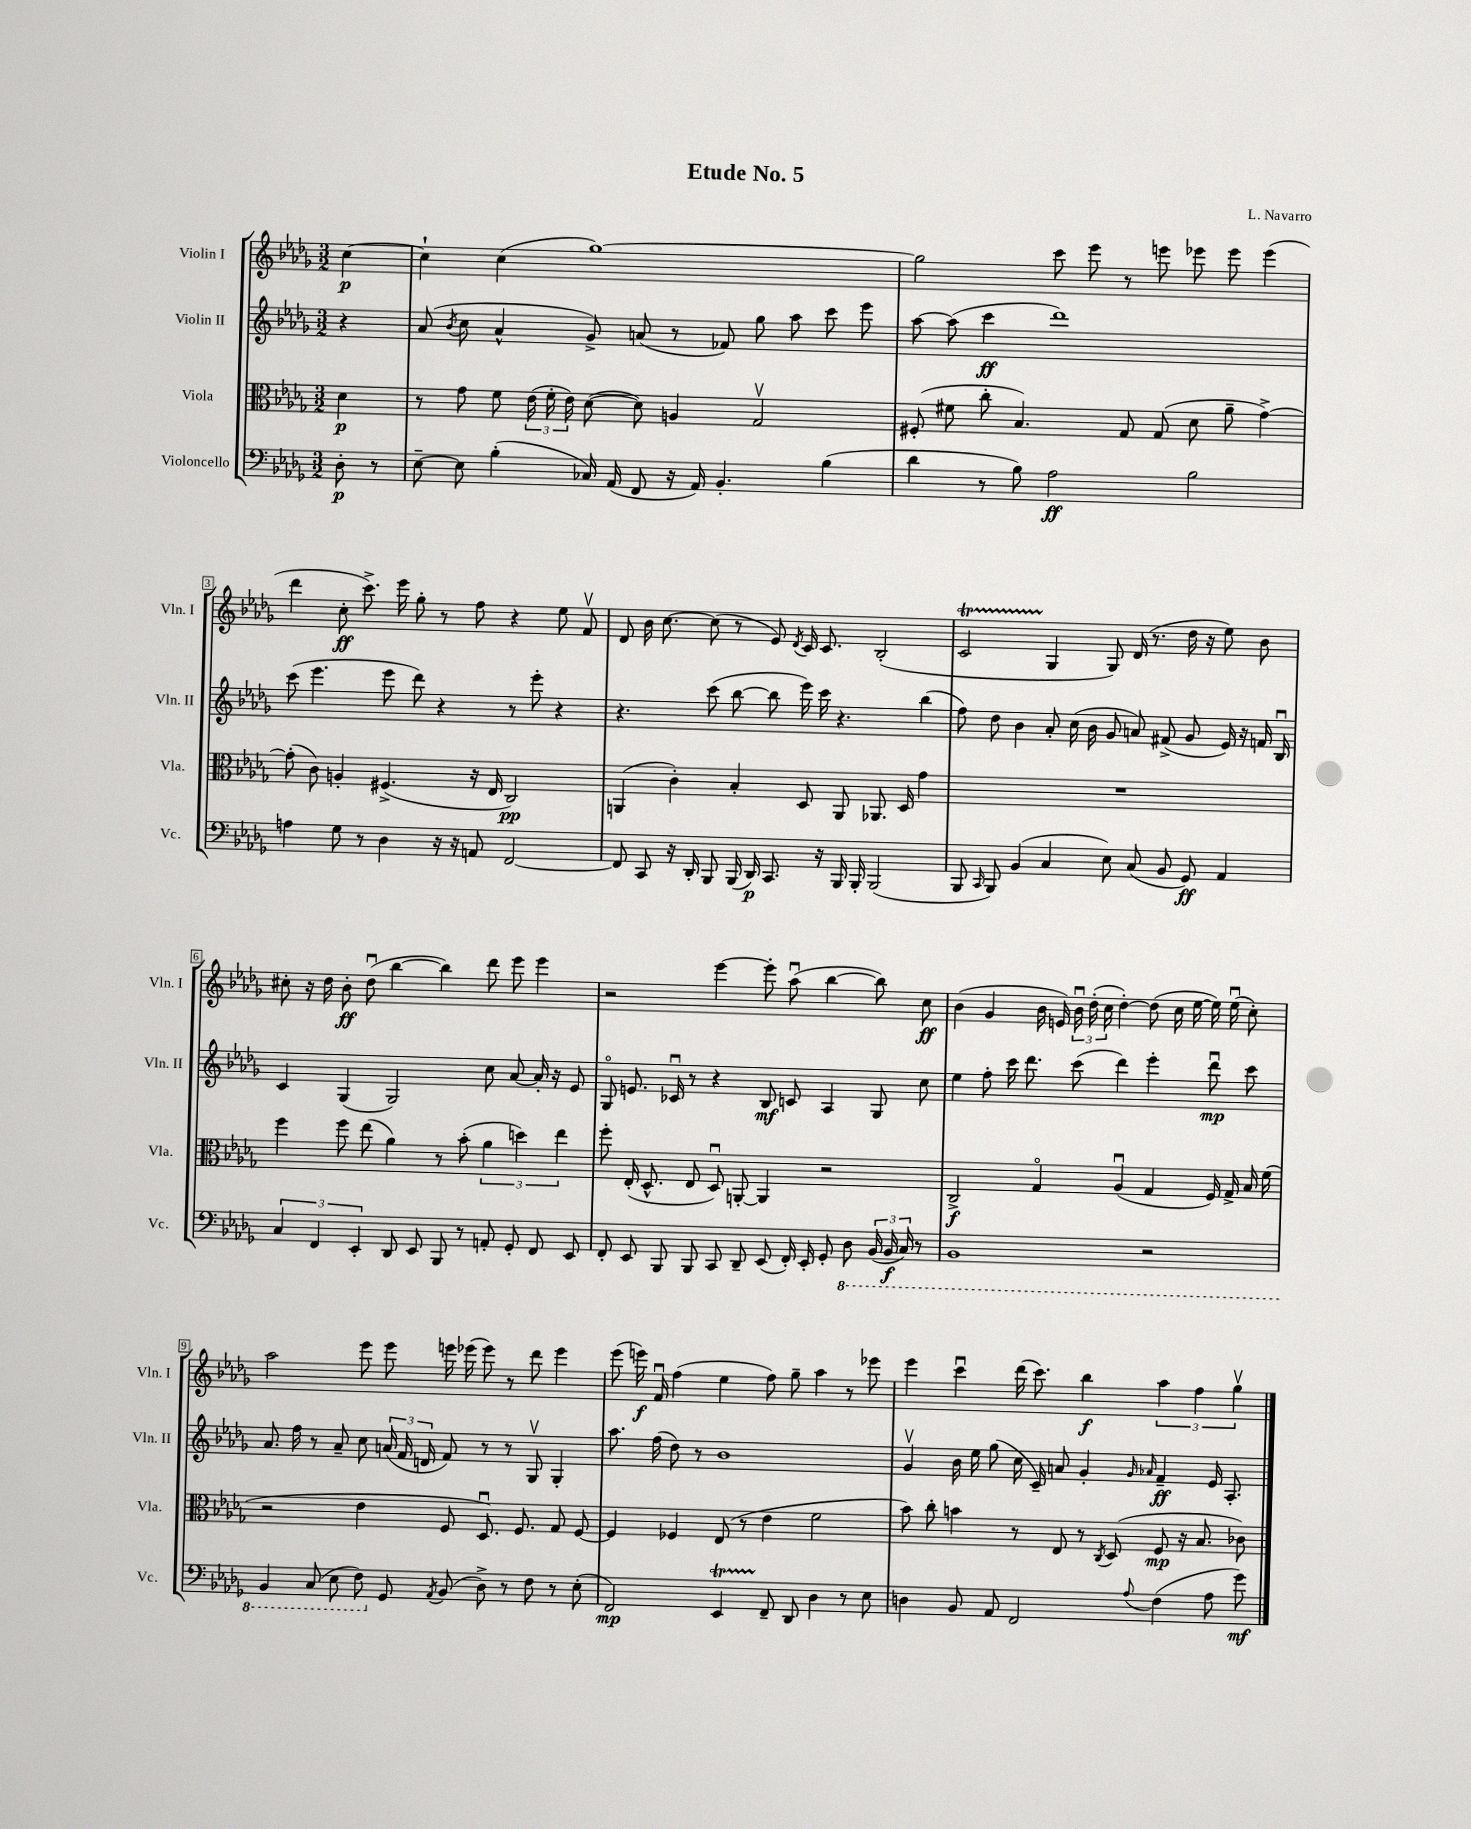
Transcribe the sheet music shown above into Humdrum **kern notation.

**kern	**kern	**kern	**kern
*staff4	*staff3	*staff2	*staff1
*clefF4	*clefC3	*clefG2	*clefG2
*k[b-e-a-d-g-]	*k[b-e-a-d-g-]	*k[b-e-a-d-g-]	*k[b-e-a-d-g-]
*M3/2	*M3/2	*M3/2	*M3/2
8D-'\	4d-\	4r	[4cc\
8r	.	.	.
=	=	=	=
[8E-~\	8r	(8a-/	4cc`\]
.	.	8qb-/	.
8E-\]	8g-\	8cc\	.
(4B-'\	8f\	4a-^^/	(4cc\
.	(24e-\	.	.
.	24f'\	.	.
.	24e-\)	.	.
16C-/)	([8d-\	8g-^/)	[1gg-)
(16AA-/	.	.	.
8FF/	8d-\])	(8a/	.
16r	4A/	8r	.
16AA-/)	.	.	.
4.BB-'/	.	8f-/)	.
.	2G-v/	8gg-\	.
.	.	8aa-\	.
(4B-\	.	8ccc\	.
.	.	8eee-\	.
=	=	=	=
4d-\	(8F#'/	[8aa-\	2gg-\]
.	8f#\	(8aa-\]	.
8r	8cc'\	4ccc\	.
8B-\)	4.B-/)	.	.
2A-\	.	1ddd-)	8ccc\
.	.	.	8eee-\
.	8G-/	.	8r
.	(8G-/	.	8eee\
2B-\	8d-\	.	8eee-\
.	8a-~\	.	8eee-\
.	[4g-^\)	.	(4eee-\
=	=	=	=
4A\	(8g-'\]	(8ccc\	4ddd-\
.	8c\)	4.eee-\	.
8G-\	4A'/	.	8cc'\
8r	.	.	8.ccc^\)
4D-\	(4.F#^/	8eee-\	.
.	.	.	16eee-\
.	.	8ddd-\)	8gg-'\
16r	.	4r	8r
16r	.	.	.
8AA/	16r	.	8ff\
.	16E-/	.	.
[2FF/	2C/)	8r	4r
.	.	8eee-'\	.
.	.	4r	8ee-\
.	.	.	8fv/
=	=	=	=
8FF/]	(4AA/	4.r	8d-/
8CC/	.	.	16b-\
.	.	.	[8.cc\
16r	4c'\)	.	.
16DD-'/	.	.	.
8BBB-/	.	(8ccc\	(8cc\]
(16BBB-/	4B-'/	[8bb-\	8r
16DD-/)	.	.	.
8.CC/	.	8bb-\]	8e-/)
.	.	.	8qd-/
.	8D-/	16eee-\)	16c/
16r	.	16ccc\	8.c/
16BBB-/	8AA/	4.r	.
16BBB-'/	.	.	.
(2BBB-/	8.AA-/	.	(2B-'/
.	16D-/	.	.
.	4g-\	(4bb-\	.
=	=	=	=
8BBB-/	1.r	8ff\)	2c/
16qqCC/	.	.	.
8BBB-/)	.	8dd-\	.
(4BB-/	.	4b-\	.
4C/	.	8a-'/	4G-/
.	.	(16cc\	.
.	.	16b-\	.
8E-\)	.	8g-/	8G-/)
(8C/	.	8a/)	(16d-/
.	.	.	8.r
8BB-/	.	(8f#^/	.
8GG-/)	.	8g-/	16dd-\
.	.	.	16r
4AA-/	.	16e-/)	8ee-\)
.	.	16r	.
.	.	16f/	8b-\
.	.	16B-u/	.
=	=	=	=
6C/	4ff\	4c/	8cc#'\
.	.	.	16r
6FF/	.	.	.
.	.	.	16dd-\
.	8ff\	(4G-/	8b-'\
6EE-'/	.	.	.
.	(8ee-\	.	(8dd-u\
8DD-/	4a-\)	2G-/)	[4bb-\
8EE-/	.	.	.
8BBB-/	8r	.	4bb-\])
8r	(8b-'\	.	.
8AA'/	6a-\	8cc\	8ddd-\
8GG-'/	.	[8a-/	8eee-\
.	6dd\)	.	.
8FF/	.	16a-'/]	4eee-\
.	.	16r	.
.	6ee-\	.	.
8EE-/	.	8e-/	.
=	=	=	=
8FF'/	8ff'\	8G-o/	2r
8EE-/	(16E-'/	8.e/	.
.	8.D-^^/	.	.
8BBB-/	.	.	.
.	.	16c-u/	.
8BBB-/	8E-/	8r	.
8CC/	8D-u/)	4r	[4eee-\
8DD-~/	[8AA'/	.	.
(8EE-/	4AA/]	8B-/	8eee-'\]
16FF'/)	.	8c/	(8aa-u\
16EE-'/	.	.	.
8GG-'/	2r	4A-/	[4bb-\
8DD-\	.	.	.
(24BBB-/	.	8G-/	8bb-\])
24BBB-/	.	.	.
24CC/)	.	.	.
8r	.	8cc\	8cc\
=	=	=	=
1BBB-	2C^/	4ee-\	(4b-\
.	.	8ff'\	4g-/
.	.	16ccc\	.
.	.	8.ddd-\	.
.	4G-o/	.	16b-\
.	.	.	16e/)
.	.	(8ccc\	24b-u\
.	.	.	(24dd-'\
.	.	.	24cc\
.	(4A-u/	4ddd-\)	[4dd-'\)
2r	4G-/	4eee-'\	(8dd-\]
.	.	.	16cc\
.	.	.	[16ee-\
.	16F/)	8ddd-u\	16ee-\])
.	16G-^/	.	(16ee-u\
.	16B-/	8ccc\	8cc'\)
.	(16f\	.	.
=	=	=	=
4BBB-/	2r	8.a-/	2aa-\
.	.	16ff\	.
(8CC/	.	8r	.
8EE-\	.	8a-~/	.
8FF\)	4e-\	8cc\	8eee-\
8GG-/	.	(24a/	8eee-\
.	.	24f/	.
.	.	24d/	.
8qAA-/	.	.	.
(8BB-/	8F/	8f/)	16eee\
.	.	.	(16eee-\
8D-^\)	8.D-u/)	8r	8eee-\)
8r	.	8r	8r
.	8.F/	.	.
8F\	.	8G-v/	8ddd-\
8r	8G-/	4G-'/	4eee-\
(8E-'\	[8F/	.	.
=	=	=	=
2FF/)	4F/]	8.aa-\	(8eee-\
.	.	.	16eee\)
.	.	(16ff\	16fu/
.	4F-/	8dd-\)	(4ff\
.	.	8r	.
4EE-/	(8E-/	1b-	4ee-\
.	8r	.	.
8FF~/	4e-\	.	8ff\)
8DD-/	.	.	8gg-~\
4D-\	2f\	.	4aa-\
8r	.	.	8r
8E-\	.	.	8eee-\
=	=	=	=
4D\	8b-\)	4g-v/	4eee-\
.	8cc'\	.	.
8BB-/	4b\	16b-\	4cccu\
.	.	16ee-\	.
8AA-/	.	(8gg-\	.
2FF/	8r	16cc\	(16ddd-\
.	.	16c~/)	8.ccc\)
.	8E-/	8a/	.
.	8r	4g-'/	4bb-\
.	8qC/	.	.
.	(8D-/	.	.
.	.	16qqg-/	.
8qqA-/	.	16qqa-/	.
(4F\	8F/	4f~/	6aa-\
.	16r	.	.
.	.	.	6ff\
.	8.B-/	.	.
8A-\	.	16e-/	.
.	.	8.A-'/	.
.	.	.	6gg-v\
8g-\)	8c-\)	.	.
==	==	==	==
*-	*-	*-	*-
